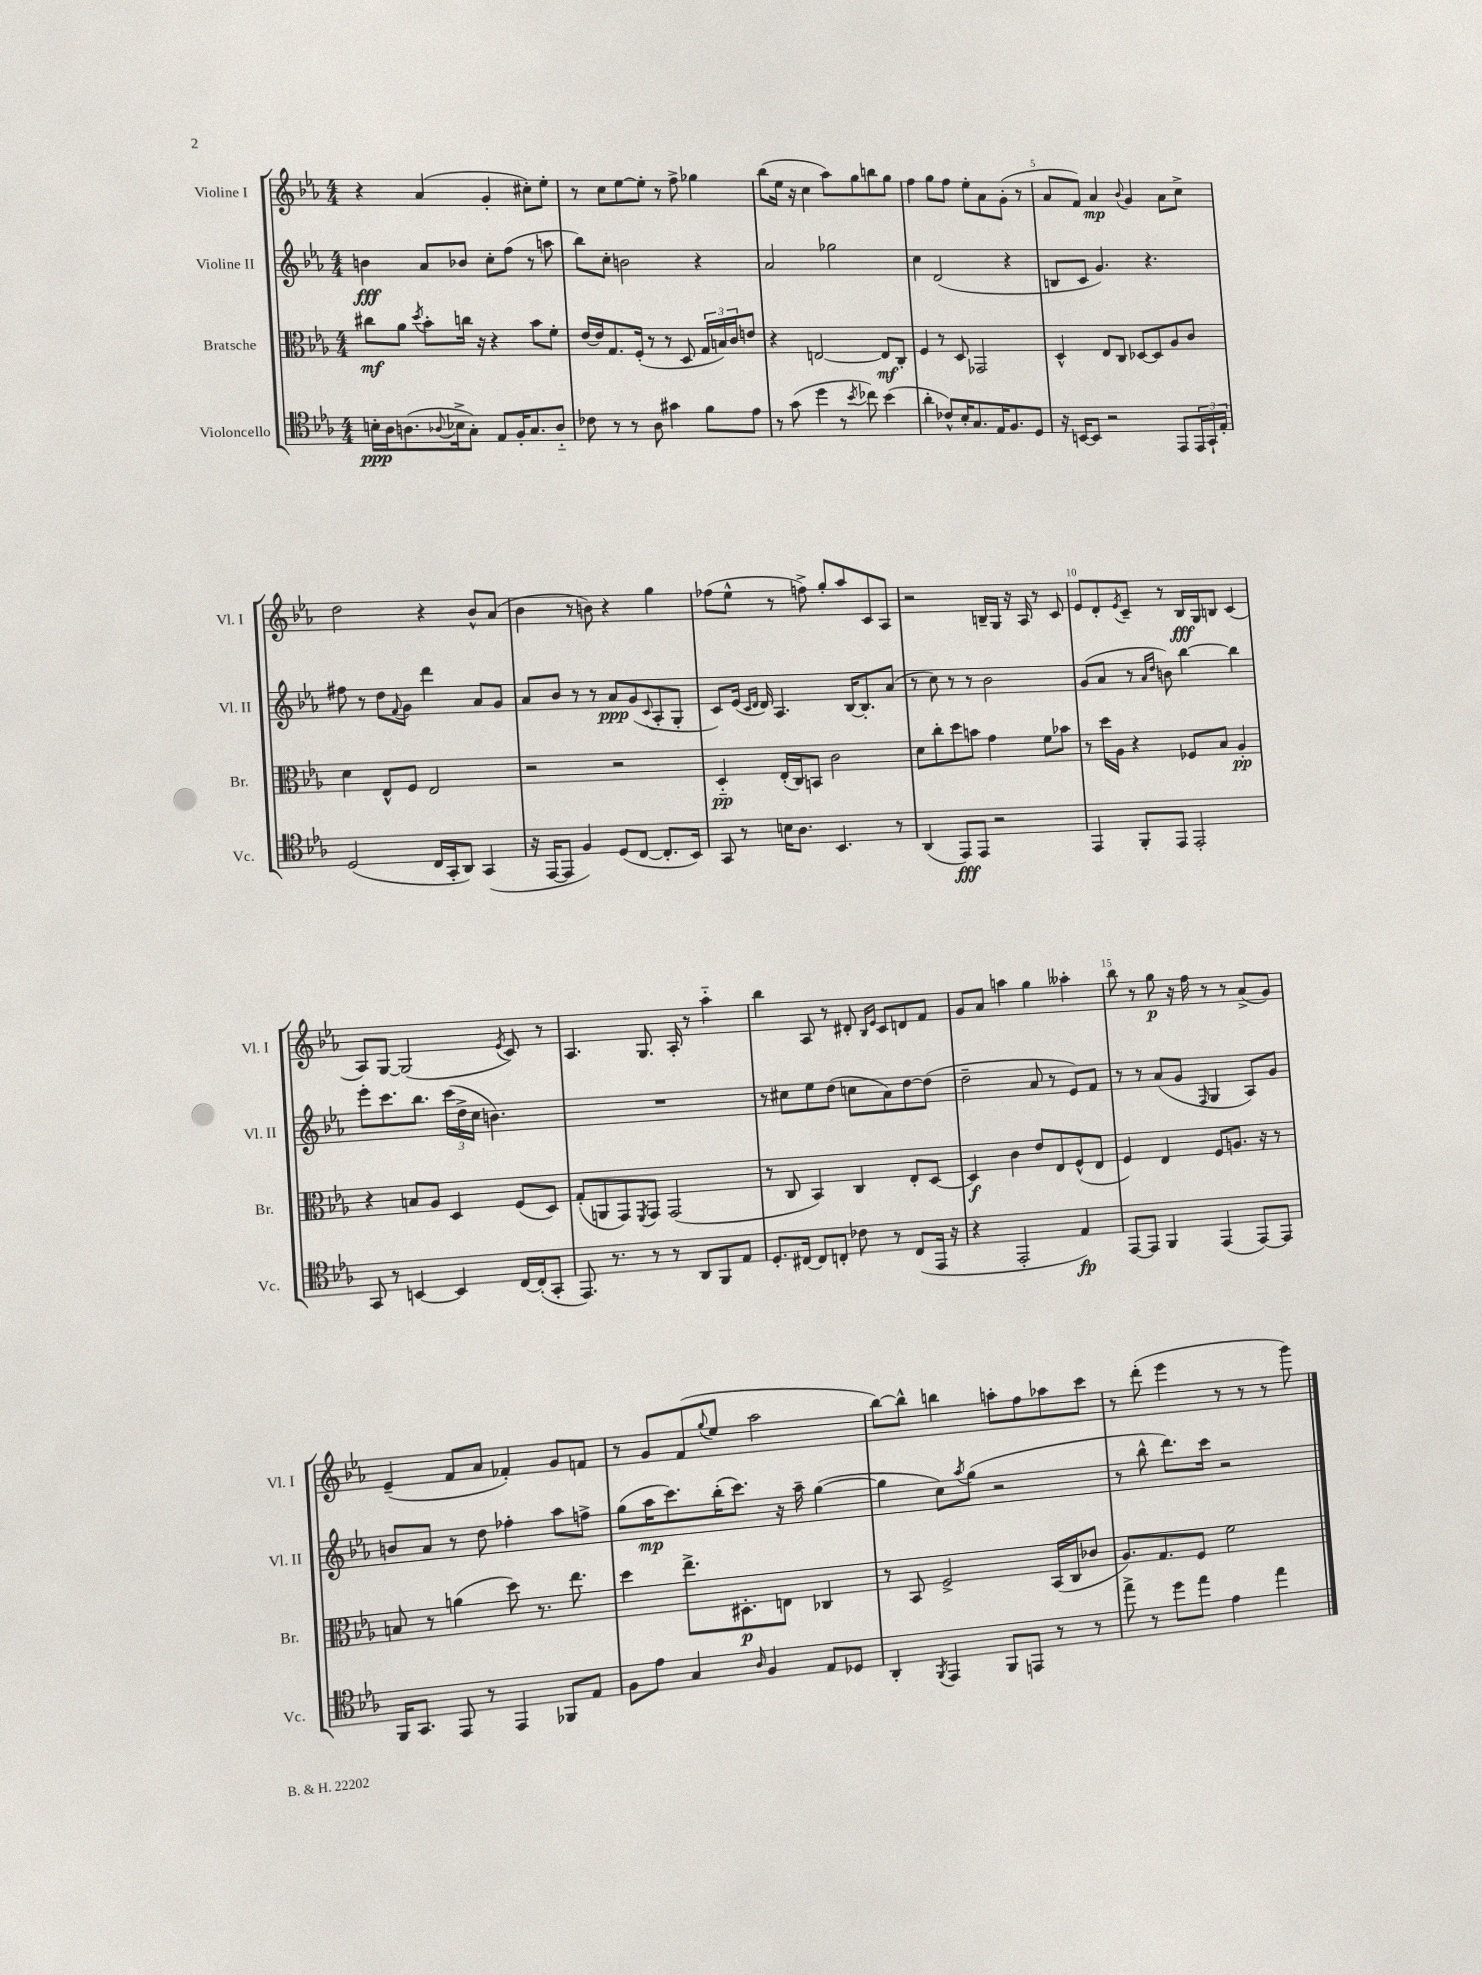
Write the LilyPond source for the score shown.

<<
\new StaffGroup <<
\new Staff = "s0" \with { instrumentName = "Violine I" shortInstrumentName = "Vl. I" } {
    \clef treble \key ees \major \numericTimeSignature \time 4/4
    r4 aes'4( g'4-. cis''8-.) ees''8-. |
    r8 c''8 ees''8~ ees''8-. r8 f''8-> ges''4 |
    bes''8( ees''16 r16 c''4 aes''8) g''8 b''8 g''8 |
    f''4 g''8 f''8 ees''8-. aes'8 g'8-.( r8 |
    aes'8 f'8) aes'4\mp \appoggiatura { bes'8 } g'4 aes'8 c''8-> |
    d''2 r4 bes'8-^ aes'8( |
    bes'4 r8 b'8) r4 g''4 |
    fes''8( ees''8-^ r8 f''8->) g''8-. aes''8 c'8 aes8 |
    r2 b16-- g16 r16 aes16 r8 c'8 |
    ees'8 d'8-. \acciaccatura { ees'8 } c'8-- r8 bes16\fff g16 b8 c'4( |
    aes8) g8~ g2( \acciaccatura { ees'8 } c'8) r8 |
    aes4. g8. aes16-. r8 aes''4-_ |
    bes''4 aes8 r8 dis'8-. \grace { bes16 ees'16 } c'8 d'8 f'8 |
    g'8 aes'8 a''4 g''4 aeses''4-. |
    bes''8 r8 g''8\p r16 f''16 r8 r8 aes'8->( g'8) |
    ees'4--( f'8 aes'8 fes'4-.) g'8 f'8 |
    r8 g'8 f'8( \appoggiatura { g''8 } ees''8 aes''2 |
    bes''8~) bes''8-^ b''4 a''8-. f''8 aes''8 c'''8 |
    r8 d'''8-.( ees'''4 r8 r8 r8 g'''8) \bar "|." |
}
\new Staff = "s1" \with { instrumentName = "Violine II" shortInstrumentName = "Vl. II" } {
    \clef treble \key ees \major \numericTimeSignature \time 4/4
    b'4\fff aes'8 bes'8 c''8-. f''8( r8 a''8 |
    bes''8) c''8-. b'2 r4 |
    aes'2 ges''2 |
    c''4 d'2( r4 |
    b8 c'8 g'4.) r4. |
    fis''8 r8 d''8 \appoggiatura { f'8 } g'8 d'''4 aes'8 g'8 |
    aes'8 bes'8 r8 r8 aes'8\ppp g'8( \appoggiatura { c'8 } aes8-. g8-. |
    c'8) ees'16( \grace { c'16 d'16 } d'16) aes4. bes16~ bes8.-. aes'8( |
    r8 c''8) r8 r8 bes'2 |
    g'8( aes'8 r8 \grace { aes'16 d''16 } b'8) bes''4~ bes''4 |
    ees'''8-. c'''8. bes''8. \tuplet 3/2 { c'''16( d''16-> c''16 } b'4.) |
    R1 |
    r8 cis''8 ees''8 d''8( c''8 aes'8) d''8~ d''8( |
    d''2-- aes'8 r8 ees'8) f'8 |
    r8 r8 aes'8( g'8 \grace { f16 } g4 aes8) g'8 |
    b'8 aes'8 r8 d''8 fes''4-. aes''8 f''8-> |
    g''8( aes''16\mp c'''8.) bes''16-.( c'''8.) r16 aes''16-- g''4~( |
    g''4 c''8) \acciaccatura { aes''8 } g''8( r2 |
    r8 bes''8-^ d'''8.) c'''16 r2 \bar "|." |
}
\new Staff = "s2" \with { instrumentName = "Bratsche" shortInstrumentName = "Br." } {
    \clef alto \key ees \major \numericTimeSignature \time 4/4
    cis''8\mf aes'8 \acciaccatura { d''8 } bes'8-. c''16 r16 r4 bes'8 f'8-. |
    ees'16~ ees'16 g8. f16-.( r8 r8 d8 \tuplet 3/2 { g16 b16) c'16 } e'8 |
    r4 e2~ e8\mf c8-. |
    f4 r8 d8 ges,2 |
    d4-^ ees8 c8 des8~ des8 aes8 c'8 |
    d'4 ees8-^ f8 ees2 |
    r2 r2 |
    d4-_\pp ees16-.( c16) b,8 c'2 |
    d'8 c''8-. d''8 b'8 g'4 f'8 bes'8 |
    r8 d''16 aes16 r4 fes8 bes8 aes4-.\pp |
    r4 b8 aes8 d4 f8( d8) |
    g8-.( a,8 g,8) \acciaccatura { f,8 } g,8 g,2( |
    r8 c8 bes,4) c4 ees8-. d8~ |
    d4\f c'4 ees'8 ees8 f8-^( ees8 |
    f4) ees4 f8 a8. r16 r8 |
    b8 r8 a'4( d''8) r8. ees''8. |
    d''4 ees''8.-> dis8.-.\p e8 ces4 |
    r8 bes,8 f2-> bes,16( c16 ces'8 |
    aes8.) g8. f8 f'2 \bar "|." |
}
\new Staff = "s3" \with { instrumentName = "Violoncello" shortInstrumentName = "Vc." } {
    \clef tenor \key ees \major \numericTimeSignature \time 4/4
    b16-.\ppp aes16 a8.( \appoggiatura { aes8 } bes16-> g8-.) ees8 f16-. g8. aes8-_ |
    ces'8 r8 r8 aes8 gis'4 f'8 ees'8 |
    r8 g'8( d''4 r8 \acciaccatura { bes'8 } ces''8) bes'4( |
    aes'4-. ces'8-^) bes16-. g8. ees16 f8. d8 |
    r16 b,16~ b,8 r2 ees,8 \tuplet 3/2 { ees,16 g,16-! ees16-. } |
    d2( c16 g,16-. aes,8) g,4( |
    r16 ees,16~ ees,8 f4) d8( c8~ c8.-. bes,16) |
    g,8 r8 b16 aes8. bes,4. r8 |
    aes,4( ees,8\fff) ees,8 r2 |
    ees,4 f,8-. ees,8 ees,2-. |
    g,8 r8 b,4~ b,4 c16~ c16-.( g,8-. |
    ees,8.) r8. r8 r8 aes,8 f,8 ees8 |
    d8.-. cis16~ cis8 c8-. ces'8 r8 c8( ees,16 r16 |
    r4 ees,2-. ees4\fp) |
    ees,8~ ees,8 f,4 ees,4( ees,8~) ees,8 |
    f,16 g,8. ees,8 r8 ees,4 fes,8 ees8 |
    f8 ees'8 g4 \grace { aes16 } f4 ees8 des8 |
    aes,4-. \acciaccatura { f,8 } ees,4 f,8 e,8 r8 r8 |
    ees''8-> r8 d''8 ees''8 ees'4 ees''4 \bar "|." |
}
>>
>>
\layout { \context { \Score \override BarNumber.break-visibility = ##(#f #t #t) barNumberVisibility = #(every-nth-bar-number-visible 5) } }
